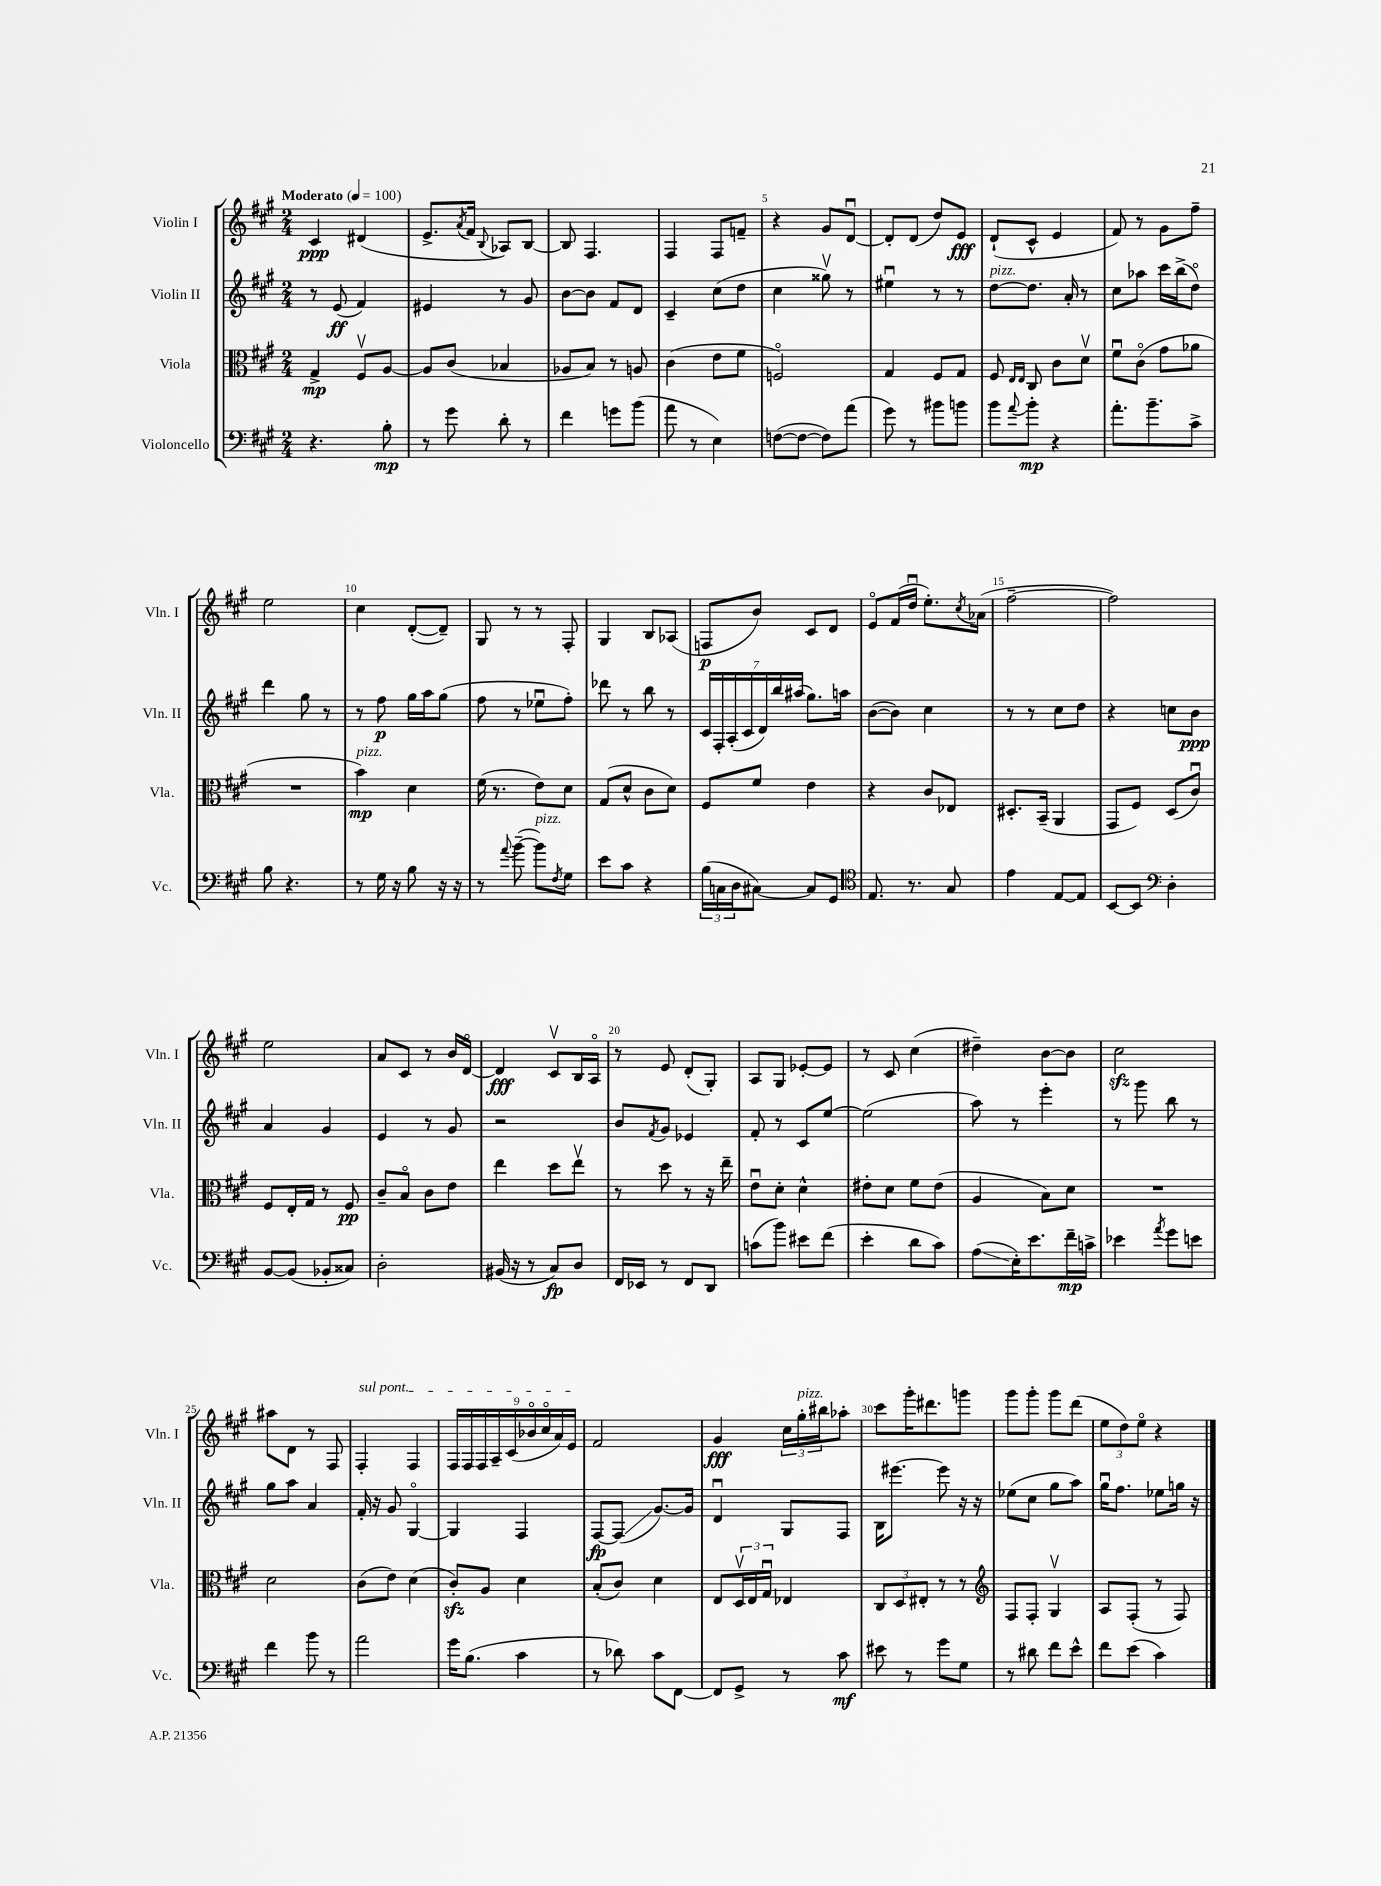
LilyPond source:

<<
\new StaffGroup <<
\new Staff = "s0" \with { instrumentName = "Violin I" shortInstrumentName = "Vln. I" } {
    \clef treble \key a \major \numericTimeSignature \time 2/4 \tempo "Moderato" 4 = 100
    cis'4\ppp dis'4( |
    e'8.-> \acciaccatura { a'8 } fis'16 \appoggiatura { b8 } aes8) b8~ |
    b8 fis4. |
    fis4 fis8 f'8-- |
    r4 gis'8 d'8~\downbow |
    d'8-. d'8( d''8) e'8\fff |
    d'8-!( cis'8-^ e'4 |
    fis'8) r8 gis'8 fis''8-- |
    e''2 |
    cis''4 d'8~-.( d'8--) |
    gis8 r8 r8 fis8-. |
    gis4 b8 aes8( |
    f8\p b'8) cis'8 d'8 |
    e'8\flageolet fis'16( d''16\downbow e''8.-.) \acciaccatura { cis''8 } aes'16( |
    fis''2~-- |
    fis''2) |
    e''2 |
    a'8 cis'8 r8 b'16 d'16~\flageolet |
    d'4\fff cis'8\upbow b16 a16\flageolet |
    r8 e'8 d'8-.( gis8-.) |
    a8 gis8 ees'8~-. ees'8 |
    r8 cis'8 cis''4( |
    dis''4--) b'8~ b'8 |
    cis''2\sfz |
    ais''8 d'8 r8 fis8 |
    \once \override TextSpanner.bound-details.left.text = \markup { \italic "sul pont." } fis4-.\startTextSpan fis4 |
    \tuplet 9/8 { fis16 fis16 fis16 a16-- cis'16( bes'16\flageolet cis''16\flageolet a'16) e'16\stopTextSpan } |
    fis'2 |
    gis'4\fff \tuplet 3/2 { cis''16 gis''16-.^\markup { \italic "pizz." } bis''16 } aes''8-. |
    cis'''8 gis'''16-. dis'''8. g'''8 |
    gis'''8 gis'''8-. gis'''8 d'''8( |
    \tuplet 3/2 { e''8 d''8) e''8\flageolet } r4 \bar "|." |
}
\new Staff = "s1" \with { instrumentName = "Violin II" shortInstrumentName = "Vln. II" } {
    \clef treble \key a \major \numericTimeSignature \time 2/4
    r8 e'8\ff( fis'4) |
    eis'4 r8 gis'8 |
    b'8~ b'8 fis'8 d'8 |
    cis'4-- cis''8( d''8 |
    cis''4 gisis''8\upbow) r8 |
    eis''4\downbow r8 r8 |
    d''8~^\markup { \italic "pizz." } d''8. a'16-. r8 |
    cis''8 aes''8 cis'''16 b''16->( d''8\flageolet) |
    d'''4 gis''8 r8 |
    r8 fis''8\p gis''16 a''16 gis''8( |
    fis''8 r8 ees''8\downbow fis''8-.) |
    des'''8 r8 b''8 r8 |
    \tuplet 7/4 { cis'16 fis16-. a16-.( cis'16 d'16) b''16 ais''16( } gis''8.) a''16 |
    b'8~( b'8) cis''4 |
    r8 r8 cis''8 d''8 |
    r4 c''8 b'8\ppp |
    a'4 gis'4 |
    e'4 r8 gis'8 |
    r2 |
    b'8 \acciaccatura { fis'8 } gis'8 ees'4 |
    fis'8-. r8 cis'8 e''8~ |
    e''2( |
    a''8) r8 e'''4-. |
    r8 gis'''8 b''8 r8 |
    gis''8 a''8 a'4 |
    fis'16-. r16 gis'8 gis4~\flageolet |
    gis4 fis4 |
    fis8~\fp fis8\glissando( gis'8.~) gis'16 |
    d'4\downbow gis8 fis8 |
    b16 eis'''8.~ eis'''8 r16 r16 |
    ees''8( cis''8 gis''8 a''8) |
    gis''16\downbow fis''8. ees''8 g''16 r16 \bar "|." |
}
\new Staff = "s2" \with { instrumentName = "Viola" shortInstrumentName = "Vla." } {
    \clef alto \key a \major \numericTimeSignature \time 2/4
    gis4->\mp fis8\upbow a8~ |
    a8 cis'8( bes4 |
    aes8 b8) r8 a8 |
    cis'4( e'8 fis'8 |
    f2\flageolet) |
    gis4 fis8 gis8 |
    fis8 \grace { e16 e16 } cis8 cis'8 d'8\upbow |
    fis'8\downbow cis'8\flageolet( gis'8 aes'8 |
    R2 |
    b'4\mp^\markup { \italic "pizz." }) d'4 |
    fis'16( r8. e'8) d'8 |
    gis8( d'8-^ cis'8 d'8) |
    fis8 fis'8 e'4 |
    r4 cis'8 ees8 |
    dis8.-. b,16--( a,4 |
    gis,8 fis8) d8( cis'8\downbow) |
    fis8 e16-. gis16 r8 fis8\pp |
    cis'8-- b8\flageolet cis'8 e'8 |
    e''4 d''8 e''8\upbow |
    r8 d''8 r8 r16 e''16-- |
    e'8\downbow d'8-. d'4-^ |
    eis'8-. d'8 fis'8 eis'8( |
    a4 b8) d'8 |
    R2 |
    d'2 |
    cis'8( e'8) d'4( |
    cis'8-.\sfz) a8 d'4 |
    b8-.( cis'8) d'4 |
    e8 \tuplet 3/2 { d16\upbow e16 gis16\downbow } ees4 |
    \tuplet 3/2 { cis8 d8 eis8-. } r8 r8 |
    \clef treble fis8 fis8-. gis4\upbow |
    a8 fis8-.( r8 fis8) \bar "|." |
}
\new Staff = "s3" \with { instrumentName = "Violoncello" shortInstrumentName = "Vc." } {
    \clef bass \key a \major \numericTimeSignature \time 2/4
    r4. b8-.\mp |
    r8 gis'8 d'8-. r8 |
    fis'4 g'8 b'8( |
    a'8 r8 e4) |
    f8~( f8~ f8) a'8( |
    gis'8) r8 bis'8 b'8 |
    b'8 \appoggiatura { a'8 } b'8-.\mp r4 |
    a'8.-. b'8.-- cis'8-> |
    b8 r4. |
    r8 gis16 r16 b8 r16 r16 |
    r8 \appoggiatura { a'8 } b'8~--( b'8^\markup { \italic "pizz." }) \acciaccatura { fis8 } gis8 |
    e'8 cis'8 r4 |
    \tuplet 3/2 { b16( c16 d16 } cis8~) cis8 gis,8 |
    \clef tenor e8. r8. gis8 |
    e'4 e8~ e8 |
    b,8~ b,8 \clef bass d4-. |
    b,8~ b,8( bes,8-. cisis8) |
    d2-. |
    bis,16( r16 r8 cis8\fp) d8 |
    fis,16 ees,16 r8 fis,8 d,8 |
    c'8( b'8) eis'8 fis'8( |
    e'4-. d'8 cis'8) |
    a8\glissando( e16-.) e'8. fis'16--\mp c'16-> |
    ees'4 \acciaccatura { a'8 } gis'8 e'8 |
    fis'4 b'8 r8 |
    a'2 |
    gis'16 b8.( cis'4 |
    r8 des'8) cis'8 fis,8~ |
    fis,8 gis,8-> r8 cis'8\mf |
    eis'8 r8 gis'8 gis8 |
    r8 dis'8 fis'8 e'8-^ |
    fis'8 e'8( cis'4) \bar "|." |
}
>>
>>
\layout { \context { \Score \override BarNumber.break-visibility = ##(#f #t #t) barNumberVisibility = #(every-nth-bar-number-visible 5) } }
